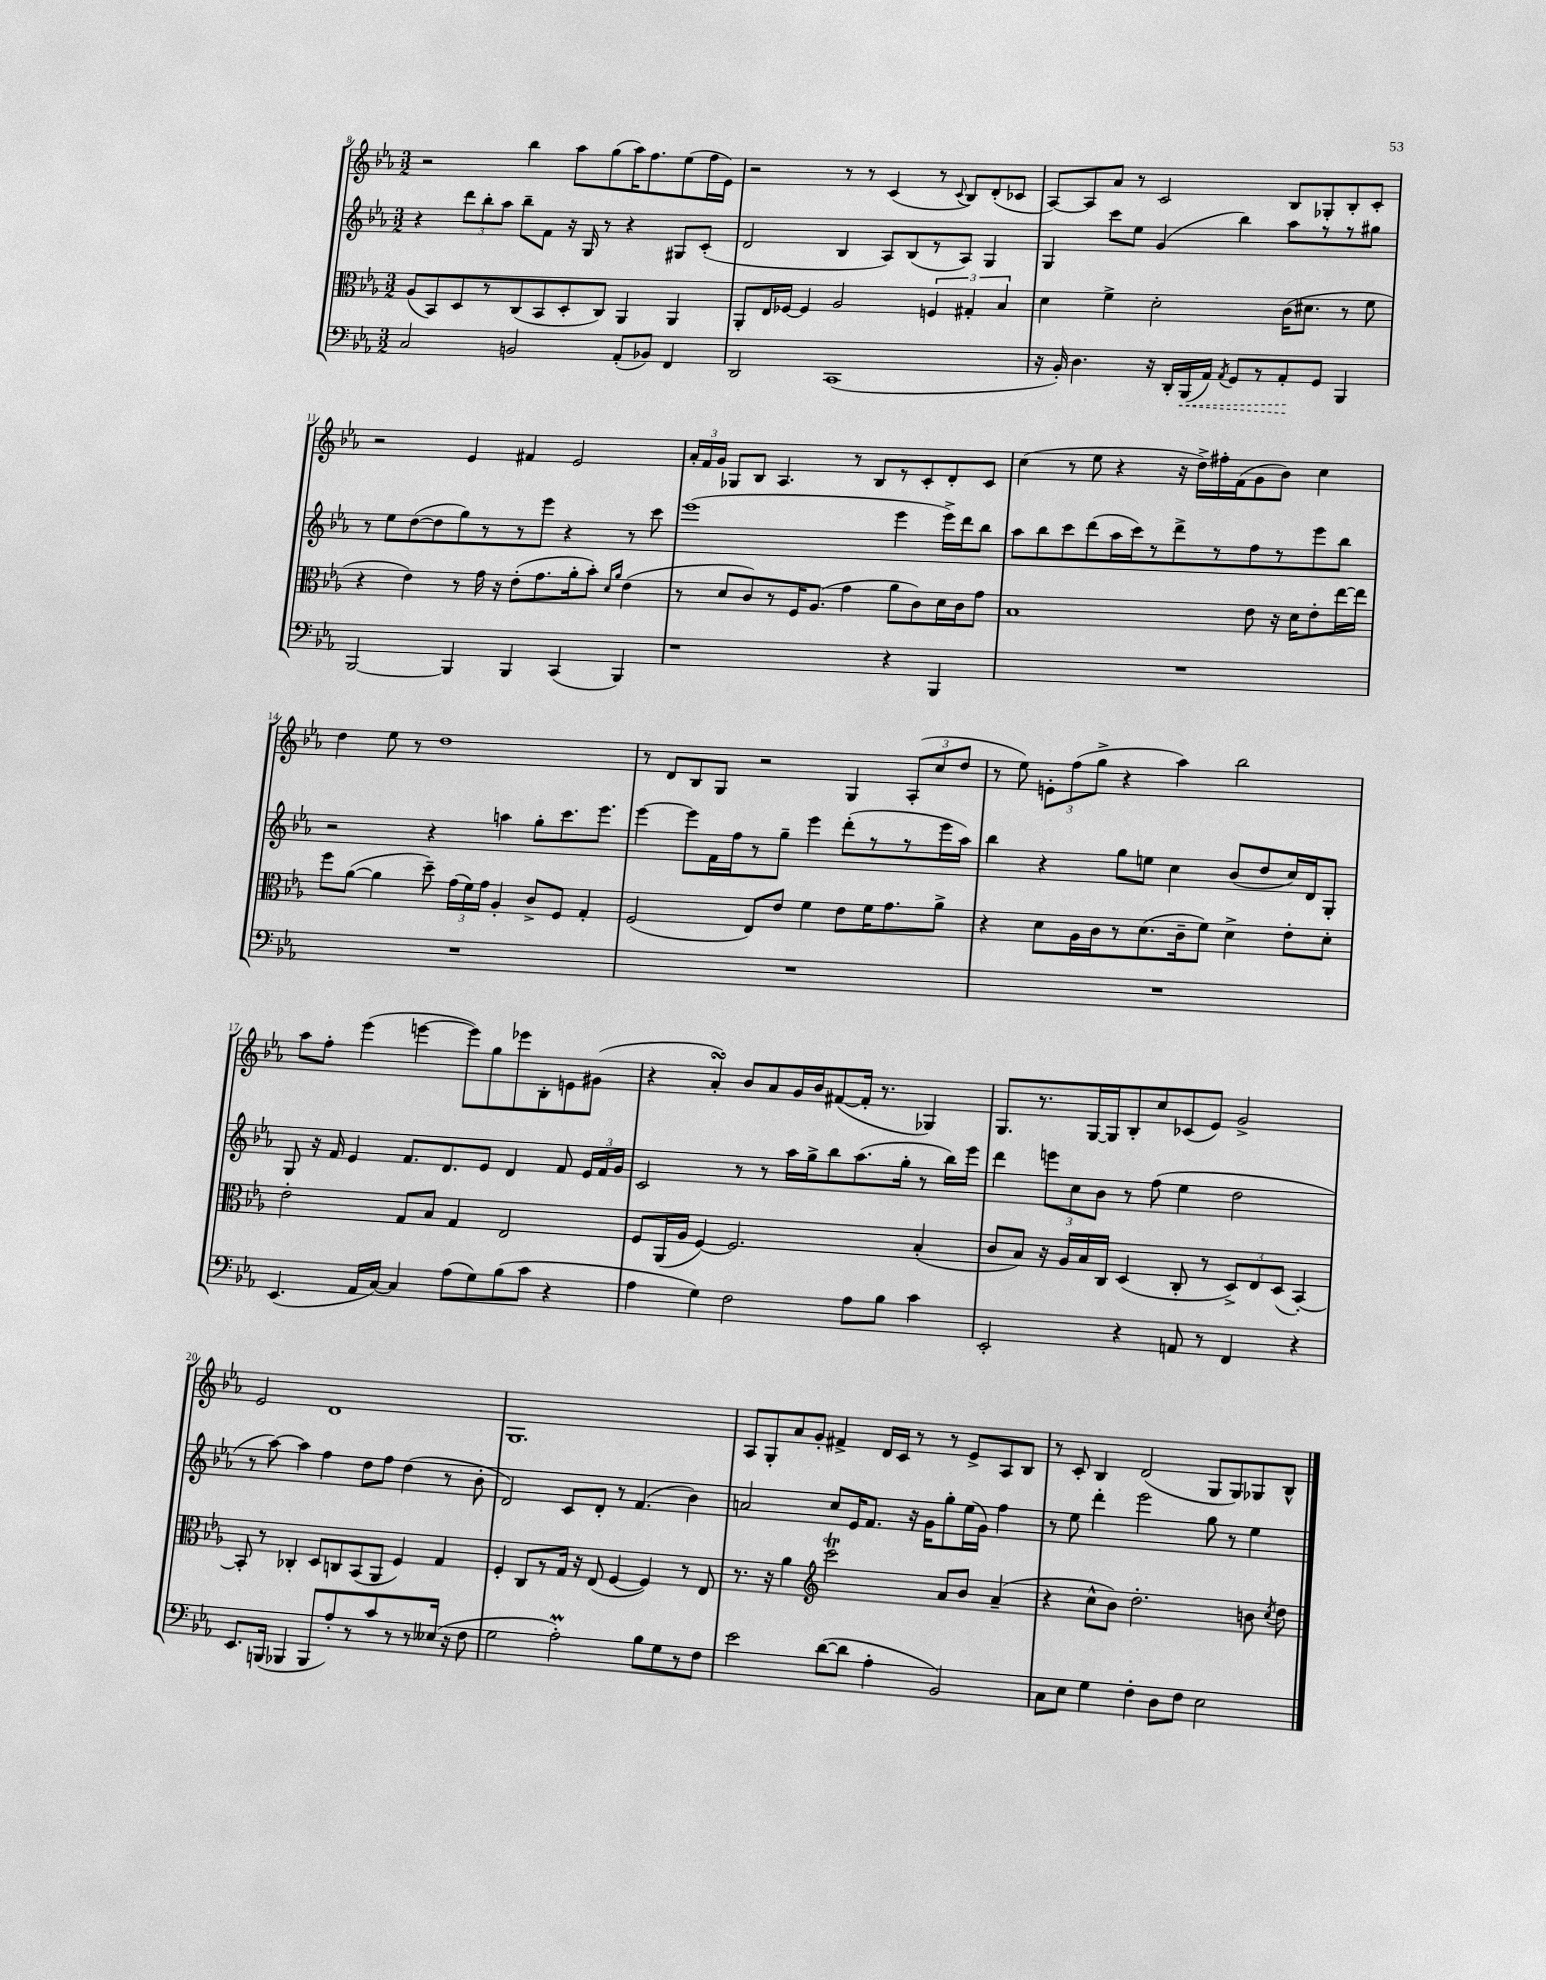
<<
\new StaffGroup <<
\new Staff = "s0" {
    \clef treble \key ees \major \numericTimeSignature \time 3/2
    \autoBeamOff r2 bes''4 aes''8[ g''8( aes''16) f''8. ees''8( f''16 ees'16]) |
    r2 r8 r8 c'4( r8 \appoggiatura { c'8 } bes8[) d'8-.( ces'8] |
    aes8[~) aes8 aes'8] r8 c'2 bes8[ ges8-. bes8-. c'8]-. |
    r2 ees'4 fis'4 ees'2 |
    \tuplet 3/2 { aes'16[-. f'16 g'16] } ges8[ bes8] aes4. r8 bes8[ r8 c'8-. d'8-. c'8] |
    c''4( r8 ees''8 r4 r16 d''16[->) fis''16-. f'16( g'8 bes'8]) c''4 |
    d''4 ees''8 r8 d''1 |
    r8 d'8[ bes8 g8] r2 g4 \tuplet 3/2 { aes8[-.( c''8 d''8] } |
    r8 ees''8) \tuplet 3/2 { e'8[-. f''8( g''8]-> } r4 aes''4) bes''2 |
    aes''8[ f''8]-. ees'''4( e'''4~ e'''8[) g''8 ees'''8 bes8-. e'8 gis'8]( |
    r4 aes'4-.\turn) bes'8[ aes'8 g'16 bes'16 fis'8~( fis'16]-. r8. ges4) |
    g8.[ r8. g16~ g16 bes8-. c''8 ces'8( ees'8]) g'2-> |
    ees'2 d'1 |
    g1. |
    aes8[ g8-. aes'8 g'8]-. fis'4-> d'16[ c'16] r8 r8 ees'8[-> aes8 bes8] |
    r8 c'8-. bes4 d'2( g8[ g8) ges8 bes8]-^ \bar "|." |
}
\new Staff = "s1" {
    \clef treble \key ees \major \numericTimeSignature \time 3/2
    \autoBeamOff r4 \tuplet 3/2 { d'''8[ bes''8-. aes''8] } bes''8[-- f'8] r16 g16 r8 r4 gis8[ c'8]-.( |
    d'2 bes4 aes8[) bes8( r8 aes8]) g4 |
    g4 c'''8[ ees''8] g'4( bes''4) aes''8[ r8 r8 gis''8] |
    r8 ees''8[ d''8~( d''8 g''8) r8 r8 ees'''8] r4 r8 c'''8 |
    ees'''1( ees'''4 ees'''16[->) d'''16 bes''8] |
    aes''8[ bes''8 c'''8 d'''8( aes''16 c'''16) r8 d'''8-> r8 f''8 r8 ees'''8 bes''8] |
    r2 r4 a''4 g''8[-. c'''8. ees'''8.] |
    ees'''4~ ees'''8[ f'16 f''16 r8 g''8]-- ees'''4 d'''8[-.( r8 r8 ees'''16 aes''16]) |
    bes''4 r4 g''8[ e''8] c''4 bes'8[( d''8 c''16) d'16 g8]-. |
    g8 r16 f'16 ees'4 f'8.[ d'8. ees'8] d'4 f'8 \tuplet 3/2 { ees'16[ f'16 g'16] } |
    c'2 r8 r8 aes''16[ g''16-> bes''8 aes''8.( g''16]-. r8 bes''16[) ees'''16] |
    d'''4 \tuplet 3/2 { e'''8[ c''8 bes'8] } r8 f''8( ees''4 d''2 |
    r8 aes''8~) aes''4 f''4 d''8[ f''8] d''4( r8 bes'8-. |
    d'2) c'8[ d'8]-. r8 f'4.( bes'4) |
    a'2 c''8[ ees'16 f'8.] r16 g'16[ g''8-. ees''16( g'16]) f''4 |
    r8 ees''8 d'''4-. ees'''2 g''8 r8 ees''4 \bar "|." |
}
\new Staff = "s2" {
    \clef alto \key ees \major \numericTimeSignature \time 3/2
    \autoBeamOff aes8[( bes,8) d8 r8 c8( bes,8 d8-. c8]) aes,4 aes,4 |
    aes,8[-. ees16 fes16]~ fes4 aes2 \tuplet 3/2 { f4 gis4-. bes4 } |
    d'4 f'4-> d'2-. c'16[( dis'8.] r8 f'8 |
    r4 ees'4) r8 g'16 r16 ees'8[-.( g'8. aes'16-. bes'8]-.) \grace { d'16[ aes'16] } ees'4( |
    r8 d'8[ c'8) r8 f16 aes8.]( g'4 aes'8[ c'8) d'16 c'16 g'8] |
    bes1 ees'8 r16 d'16[ ees'8-. ees''16~ ees''16] |
    f''8[ aes'8]~( aes'4 d''8--) \tuplet 3/2 { g'16[( f'16) g'16] } aes4-. c'8[-> f8] g4-. |
    f2( ees8[) ees'8] f'4 ees'8[ f'16 g'8. aes'8]-> |
    r4 d'8[ aes16 c'16 r8 d'8.( c'16-- f'8]) d'4-> ees'8[-. d'8]-. |
    ees'2-. g8[ bes8] g4 ees2 |
    f8[ aes,16( aes16] f4~) f2. bes4-.( |
    c'8[ bes8]) r16 aes16[ bes16 c16] d4( c8-. r8 \tuplet 3/2 { d8[->) ees8 d8]( } bes,4~-.) |
    bes,8-. r8 ces4-. d8[ c8 bes,8( aes,8] f4) g4 |
    f4-. c8[ r8 g16] r16 ees8( f4~ f4) r8 ees8 |
    r8. r16 aes'4 \clef treble c'''2\trill aes'8[ bes'8] aes'4--( |
    r4 c''8[-^ bes'8]) d''2.-. b'8 \acciaccatura { c''8 } d''8 \bar "|." |
}
\new Staff = "s3" {
    \clef bass \key ees \major \numericTimeSignature \time 3/2
    \autoBeamOff c2 b,2 aes,8[-.( bes,8]) f,4 |
    d,2 c,1( |
    r16 bes,16-.) d4. r16 d,16[-. \once \override Hairpin.style = #'dashed-line bes,,16\<( aes,16]) \acciaccatura { aes,8 } g,8[ r8 aes,8-.\! g,8] bes,,4 |
    bes,,2~ bes,,4 bes,,4 c,4( bes,,4) |
    r1 r4 bes,,4 |
    R1. |
    R1. |
    R1. |
    R1. |
    ees,4.( aes,16[ c16]~) c4 aes8[( g8) bes8( c'8] r4 |
    aes4 g4) f2 aes8[ bes8] c'4 |
    ees,2-. r4 a,8 r8 f,4 r4 |
    ees,8.[ b,,16]( bes,,4 bes,,8[ aes8-.) r8 c'8 r8 r8 eeses16]( r16 f8 |
    g2 aes2-.\prall) bes8[ g8 r8 f8] |
    ees'2 d'8[~( d'8] aes4-. bes,2) |
    c8[ ees8] g4 f4-. d8[ f8] ees2 \bar "|." |
}
>>
>>
\layout { \context { \Score currentBarNumber = #8 } }
